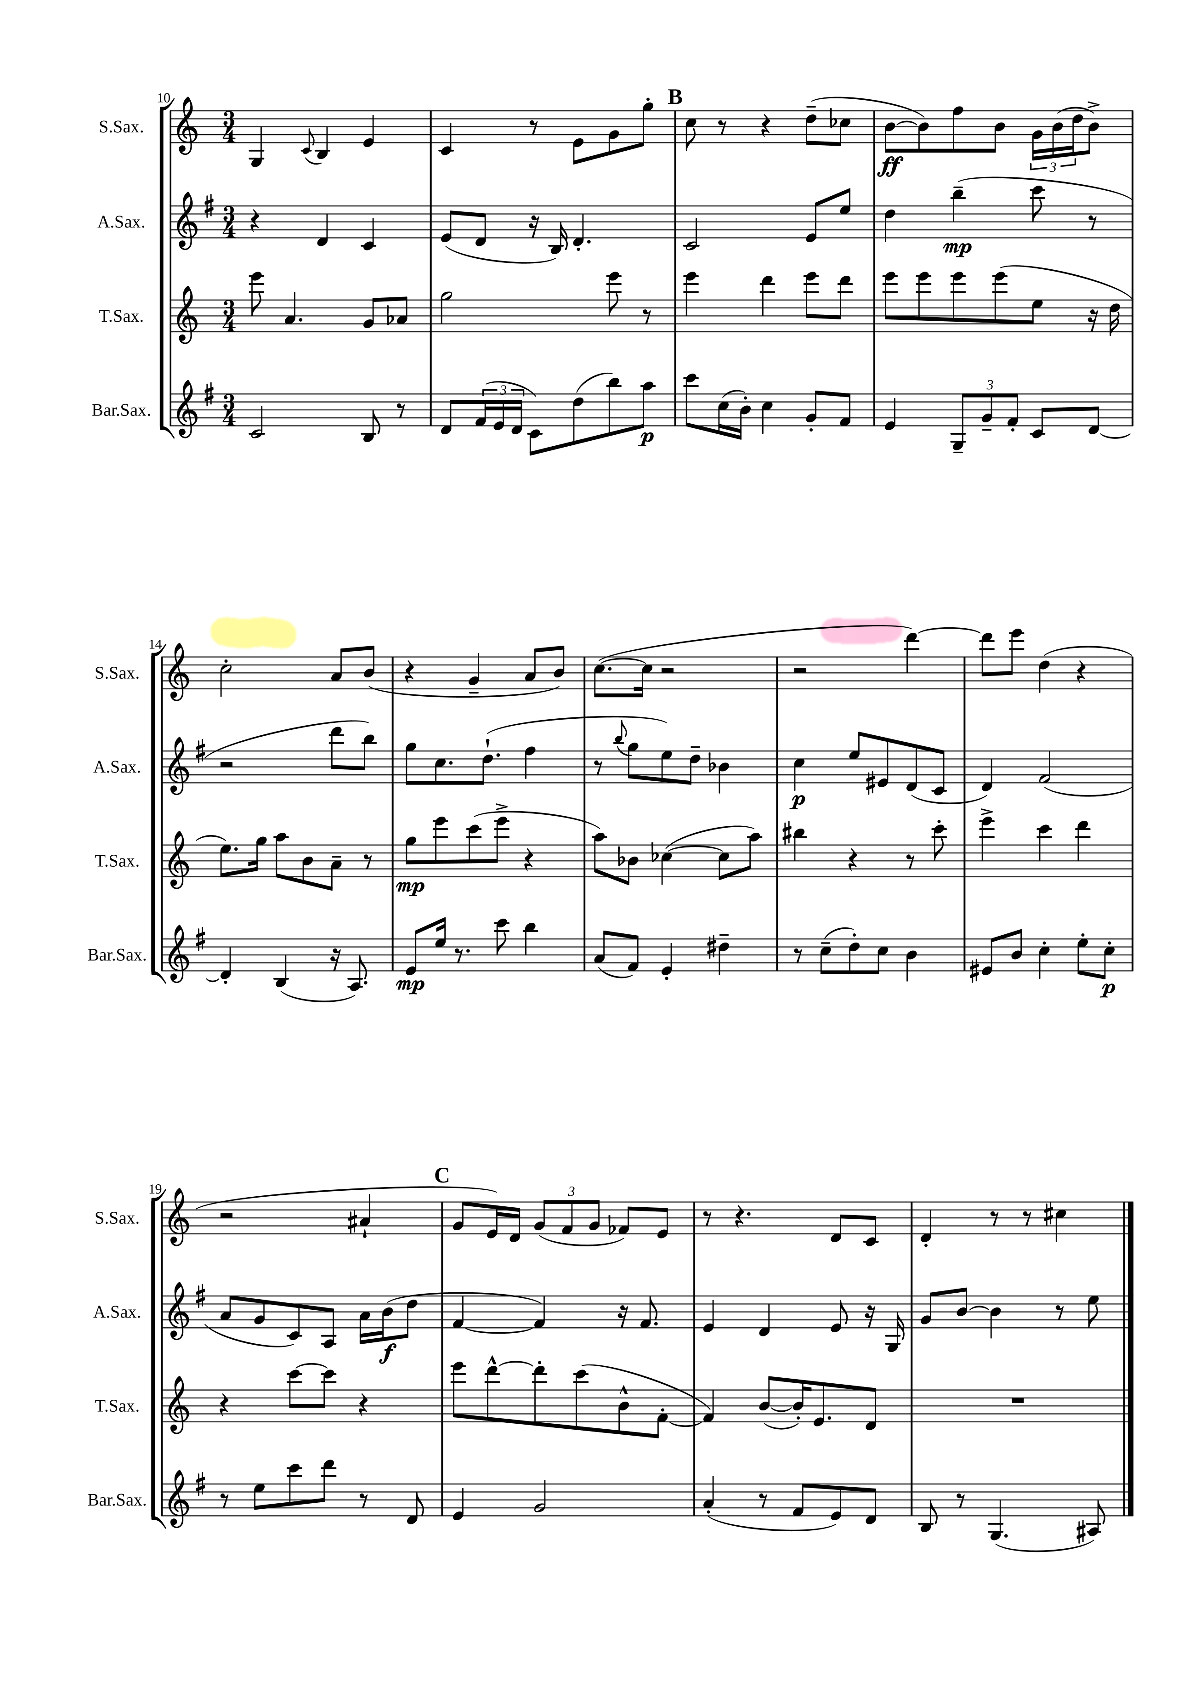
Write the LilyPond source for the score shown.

<<
\new StaffGroup <<
\new Staff = "s0" \with { instrumentName = "S.Sax." shortInstrumentName = "S.Sax." } {
    \clef treble \key c \major \numericTimeSignature \time 3/4
    g4 \appoggiatura { c'8 } b4 e'4 |
    c'4 r8 e'8 g'8 g''8-. |
    \mark \markup { \bold "B" } c''8 r8 r4 d''8--( ces''8 |
    b'8~\ff b'8) f''8 b'8 \tuplet 3/2 { g'16 b'16( d''16 } b'8->) |
    c''2-. a'8 b'8( |
    r4 g'4-- a'8 b'8) |
    c''8.~( c''16 r2 |
    r2 d'''4~) |
    d'''8 e'''8 d''4( r4 |
    r2 ais'4-! |
    \mark \markup { \bold "C" } g'8 e'16) d'16 \tuplet 3/2 { g'8( f'8 g'8 } fes'8) e'8 |
    r8 r4. d'8 c'8 |
    d'4-. r8 r8 cis''4 \bar "|." |
}
\new Staff = "s1" \with { instrumentName = "A.Sax." shortInstrumentName = "A.Sax." } {
    \clef treble \key g \major \numericTimeSignature \time 3/4
    r4 d'4 c'4 |
    e'8( d'8 r16 b16) d'4.-. |
    \mark \markup { \bold "B" } c'2 e'8 e''8 |
    d''4 b''4--\mp( c'''8 r8 |
    r2 d'''8 b''8) |
    g''8 c''8. d''8.-!( fis''4 |
    r8 \appoggiatura { b''8 } g''8 e''8) d''8-- bes'4 |
    c''4\p e''8 eis'8 d'8( c'8 |
    d'4) fis'2( |
    a'8 g'8 c'8) a8 a'16 b'16\f( d''8 |
    \mark \markup { \bold "C" } fis'4~ fis'4) r16 fis'8. |
    e'4 d'4 e'8 r16 g16 |
    g'8 b'8~ b'4 r8 e''8 \bar "|." |
}
\new Staff = "s2" \with { instrumentName = "T.Sax." shortInstrumentName = "T.Sax." } {
    \clef treble \key c \major \numericTimeSignature \time 3/4
    e'''8 a'4. g'8 aes'8 |
    g''2 e'''8 r8 |
    \mark \markup { \bold "B" } e'''4 d'''4 e'''8 d'''8 |
    e'''8 e'''8 e'''8 e'''8( e''8 r16 d''16 |
    e''8.) g''16 a''8 b'8 a'8-- r8 |
    g''8\mp e'''8 c'''8( e'''8-> r4 |
    a''8) bes'8 ces''4~( ces''8 a''8) |
    bis''4 r4 r8 c'''8-. |
    e'''4-> c'''4 d'''4 |
    r4 c'''8~ c'''8 r4 |
    \mark \markup { \bold "C" } e'''8 d'''8~-^ d'''8-. c'''8( b'8-^ f'8~-. |
    f'4) b'8~( b'16-.) e'8. d'8 |
    R2. \bar "|." |
}
\new Staff = "s3" \with { instrumentName = "Bar.Sax." shortInstrumentName = "Bar.Sax." } {
    \clef treble \key g \major \numericTimeSignature \time 3/4
    c'2 b8 r8 |
    d'8 \tuplet 3/2 { fis'16( e'16 d'16 } c'8) d''8( b''8) a''8\p |
    \mark \markup { \bold "B" } c'''8 c''16( b'16-.) c''4 g'8-. fis'8 |
    e'4 \tuplet 3/2 { g8-- g'8-- fis'8-. } c'8 d'8~ |
    d'4-. b4( r16 a8.) |
    e'8\mp e''16 r8. c'''8 b''4 |
    a'8( fis'8) e'4-. dis''4-- |
    r8 c''8--( d''8-.) c''8 b'4 |
    eis'8 b'8 c''4-. e''8-. c''8-.\p |
    r8 e''8 c'''8 d'''8 r8 d'8 |
    \mark \markup { \bold "C" } e'4 g'2 |
    a'4-.( r8 fis'8 e'8) d'8 |
    b8 r8 g4.( ais8) \bar "|." |
}
>>
>>
\layout { \context { \Score currentBarNumber = #10 } }
